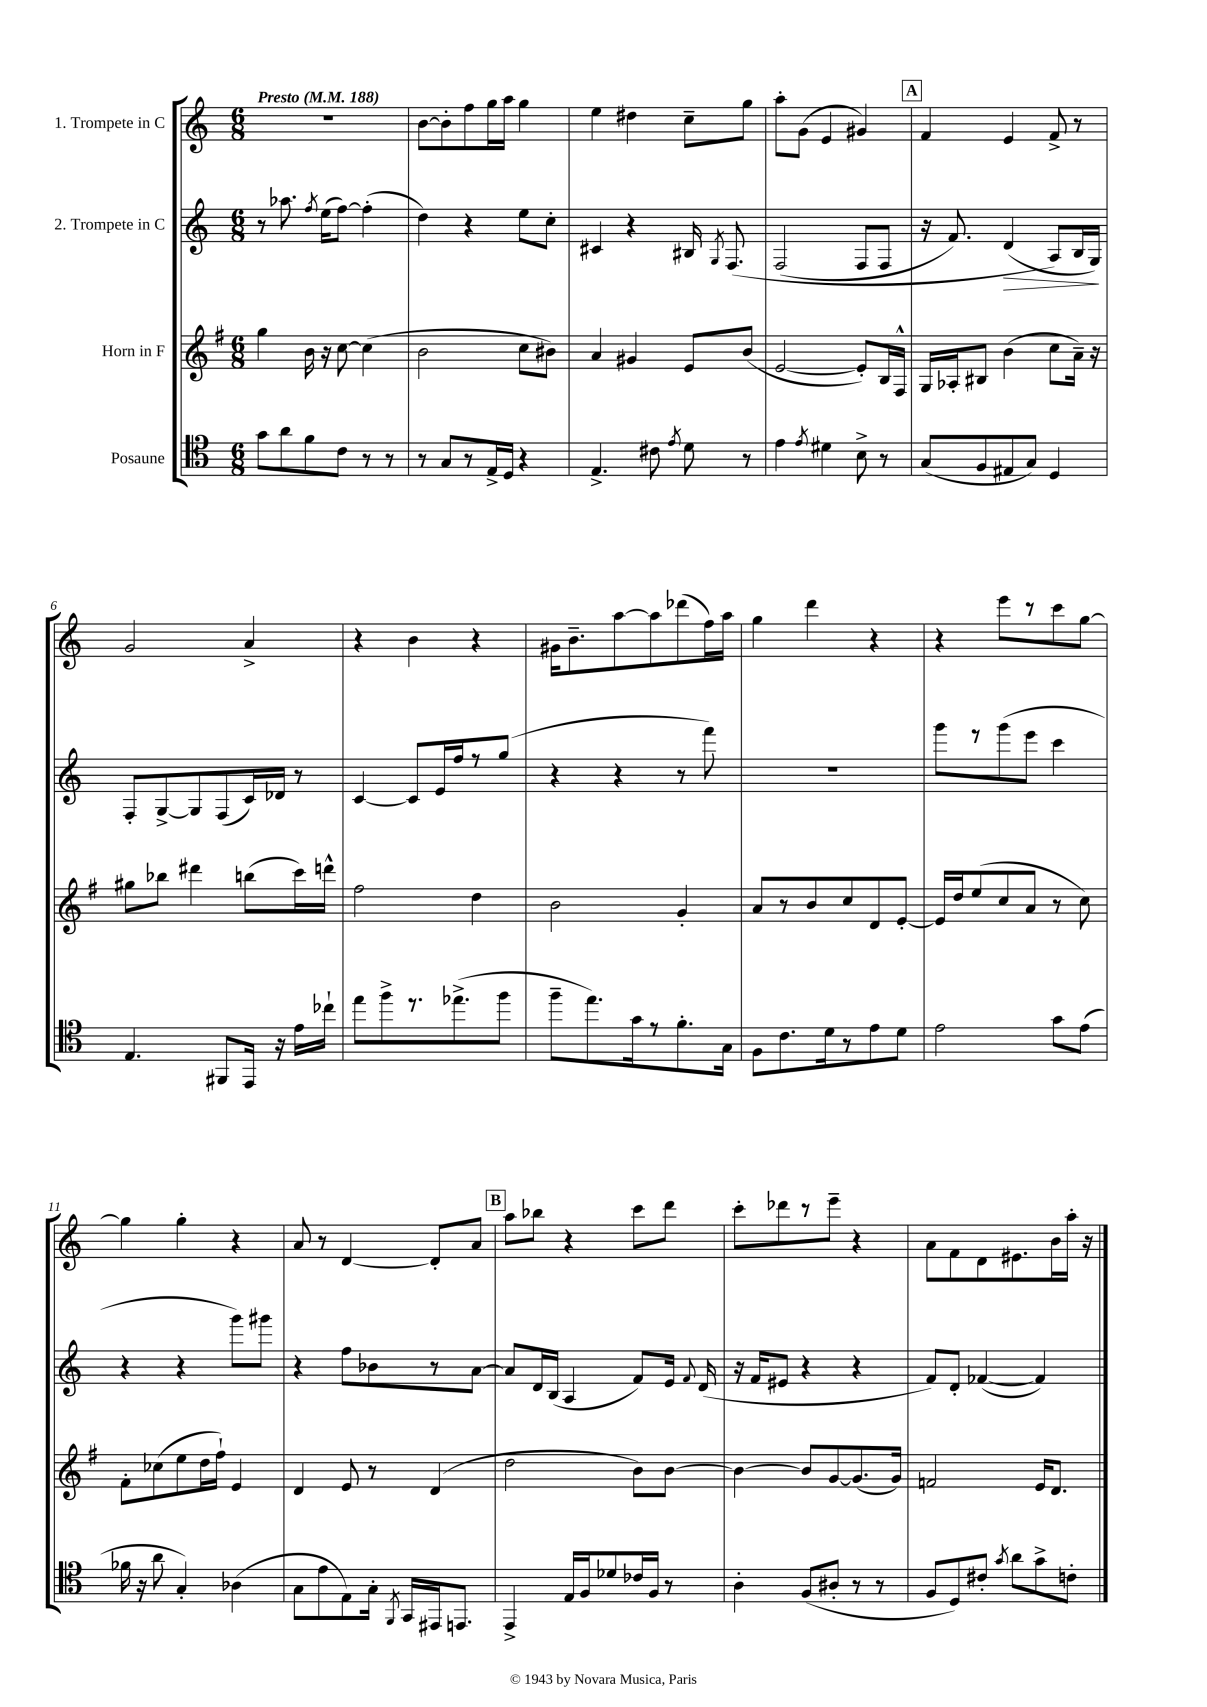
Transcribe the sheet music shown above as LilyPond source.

<<
\new StaffGroup <<
\new Staff = "s0" \with { instrumentName = "1. Trompete in C" } {
    \clef treble \key c \major \numericTimeSignature \time 6/8 \tempo "Presto" 4 = 188
    \autoBeamOff R2. |
    b'8[~ b'8-. f''8 g''16 a''16] g''4 |
    e''4 dis''4 c''8[-- g''8] |
    a''8[-. g'8]( e'4 gis'4) |
    \mark \markup { \box "A" } f'4 e'4 f'8-> r8 |
    g'2 a'4-> |
    r4 b'4 r4 |
    gis'16[ b'8.-- a''8~ a''8 des'''8( f''16) a''16] |
    g''4 d'''4 r4 |
    r4 e'''8[ r8 c'''8 g''8]~ |
    g''4 g''4-. r4 |
    a'8 r8 d'4~ d'8[-. a'8] |
    \mark \markup { \box "B" } a''8[ bes''8] r4 c'''8[ d'''8] |
    c'''8[-. des'''8 r8 e'''8]-- r4 |
    a'8[ f'8 d'8 eis'8. b'16 a''16]-. r16 \bar "|." |
}
\new Staff = "s1" \with { instrumentName = "2. Trompete in C" } {
    \clef treble \key c \major \numericTimeSignature \time 6/8
    \autoBeamOff r8 aes''8. \acciaccatura { f''8 } e''16[( f''8]~) f''4-.( |
    d''4) r4 e''8[ c''8]-. |
    cis'4 r4 bis16 \acciaccatura { g8 } f8.\( |
    f2( f8[ f8] |
    \mark \markup { \box "A" } r16 f'8.) d'4\>( a8[\) b16 g16]\!) |
    f8[-. g8~-> g8 f8( c'16) des'16] r8 |
    c'4~ c'8[ e'16 f''16 r8 g''8]( |
    r4 r4 r8 f'''8) |
    R2. |
    g'''8[ r8 g'''8( e'''8] c'''4 |
    r4 r4 g'''8[) gis'''8] |
    r4 f''8[ bes'8 r8 a'8]~ |
    \mark \markup { \box "B" } a'8[ d'16 b16]( a4 f'8[) e'16] \appoggiatura { f'8 } d'16( |
    r16 f'16[ eis'8] r4 r4 |
    f'8[) d'8]-. fes'4~( fes'4) \bar "|." |
}
\new Staff = "s2" \with { instrumentName = "Horn in F" } {
    \clef treble \key g \major \numericTimeSignature \time 6/8
    \autoBeamOff g''4 b'16 r16 c''8~ c''4( |
    b'2 c''8[ bis'8]) |
    a'4 gis'4 e'8[ b'8]( |
    e'2~ e'8[-.) b16 fis16]-^ |
    \mark \markup { \box "A" } g16[ aes16-. bis8] b'4( c''8[ a'16]--) r16 |
    gis''8[ bes''8] dis'''4 b''8[( c'''16) d'''16]-^ |
    fis''2 d''4 |
    b'2 g'4-. |
    a'8[ r8 b'8 c''8 d'8 e'8]~-. |
    e'16[ d''16 e''8( c''8 a'8] r8 c''8) |
    fis'8[-. ces''8( e''8 d''16 fis''16]-!) e'4 |
    d'4 e'8 r8 d'4( |
    \mark \markup { \box "B" } d''2 b'8[) b'8]~ |
    b'4~ b'8[ g'8~ g'8.( g'16]) |
    f'2 e'16[ d'8.] \bar "|." |
}
\new Staff = "s3" \with { instrumentName = "Posaune" } {
    \clef tenor \key c \major \numericTimeSignature \time 6/8
    \autoBeamOff g'8[ a'8 f'8 c'8] r8 r8 |
    r8 g8[ r8 e16-> d16] r4 |
    e4.-> cis'8 \acciaccatura { e'8 } d'8 r8 |
    e'4 \acciaccatura { e'8 } dis'4 b8-> r8 |
    \mark \markup { \box "A" } g8[( f8 eis8 g8]) d4 |
    e4. fis,8[ e,16] r16 e'16[ ces''16]-! |
    e''8[ f''8-> r8. ees''8.->( f''8] |
    f''8[-- e''8.) g'16 r8 f'8.-. g16] |
    f8[ c'8. d'16 r8 e'8 d'8] |
    e'2 g'8[ e'8]( |
    fes'16 r16 a'8 g4-.) aes4( |
    g8[ e'8 e8) g16]-. \acciaccatura { f,8 } g,16[ eis,16 e,8.] |
    \mark \markup { \box "B" } e,4-> e16[ f16 des'8 ces'16 f16] r8 |
    a4-. f8[( ais8]-. r8 r8 |
    f8[ d8) cis'8]-. \acciaccatura { g'8 } a'8[ g'8-> c'8]-. \bar "|." |
}
>>
>>
